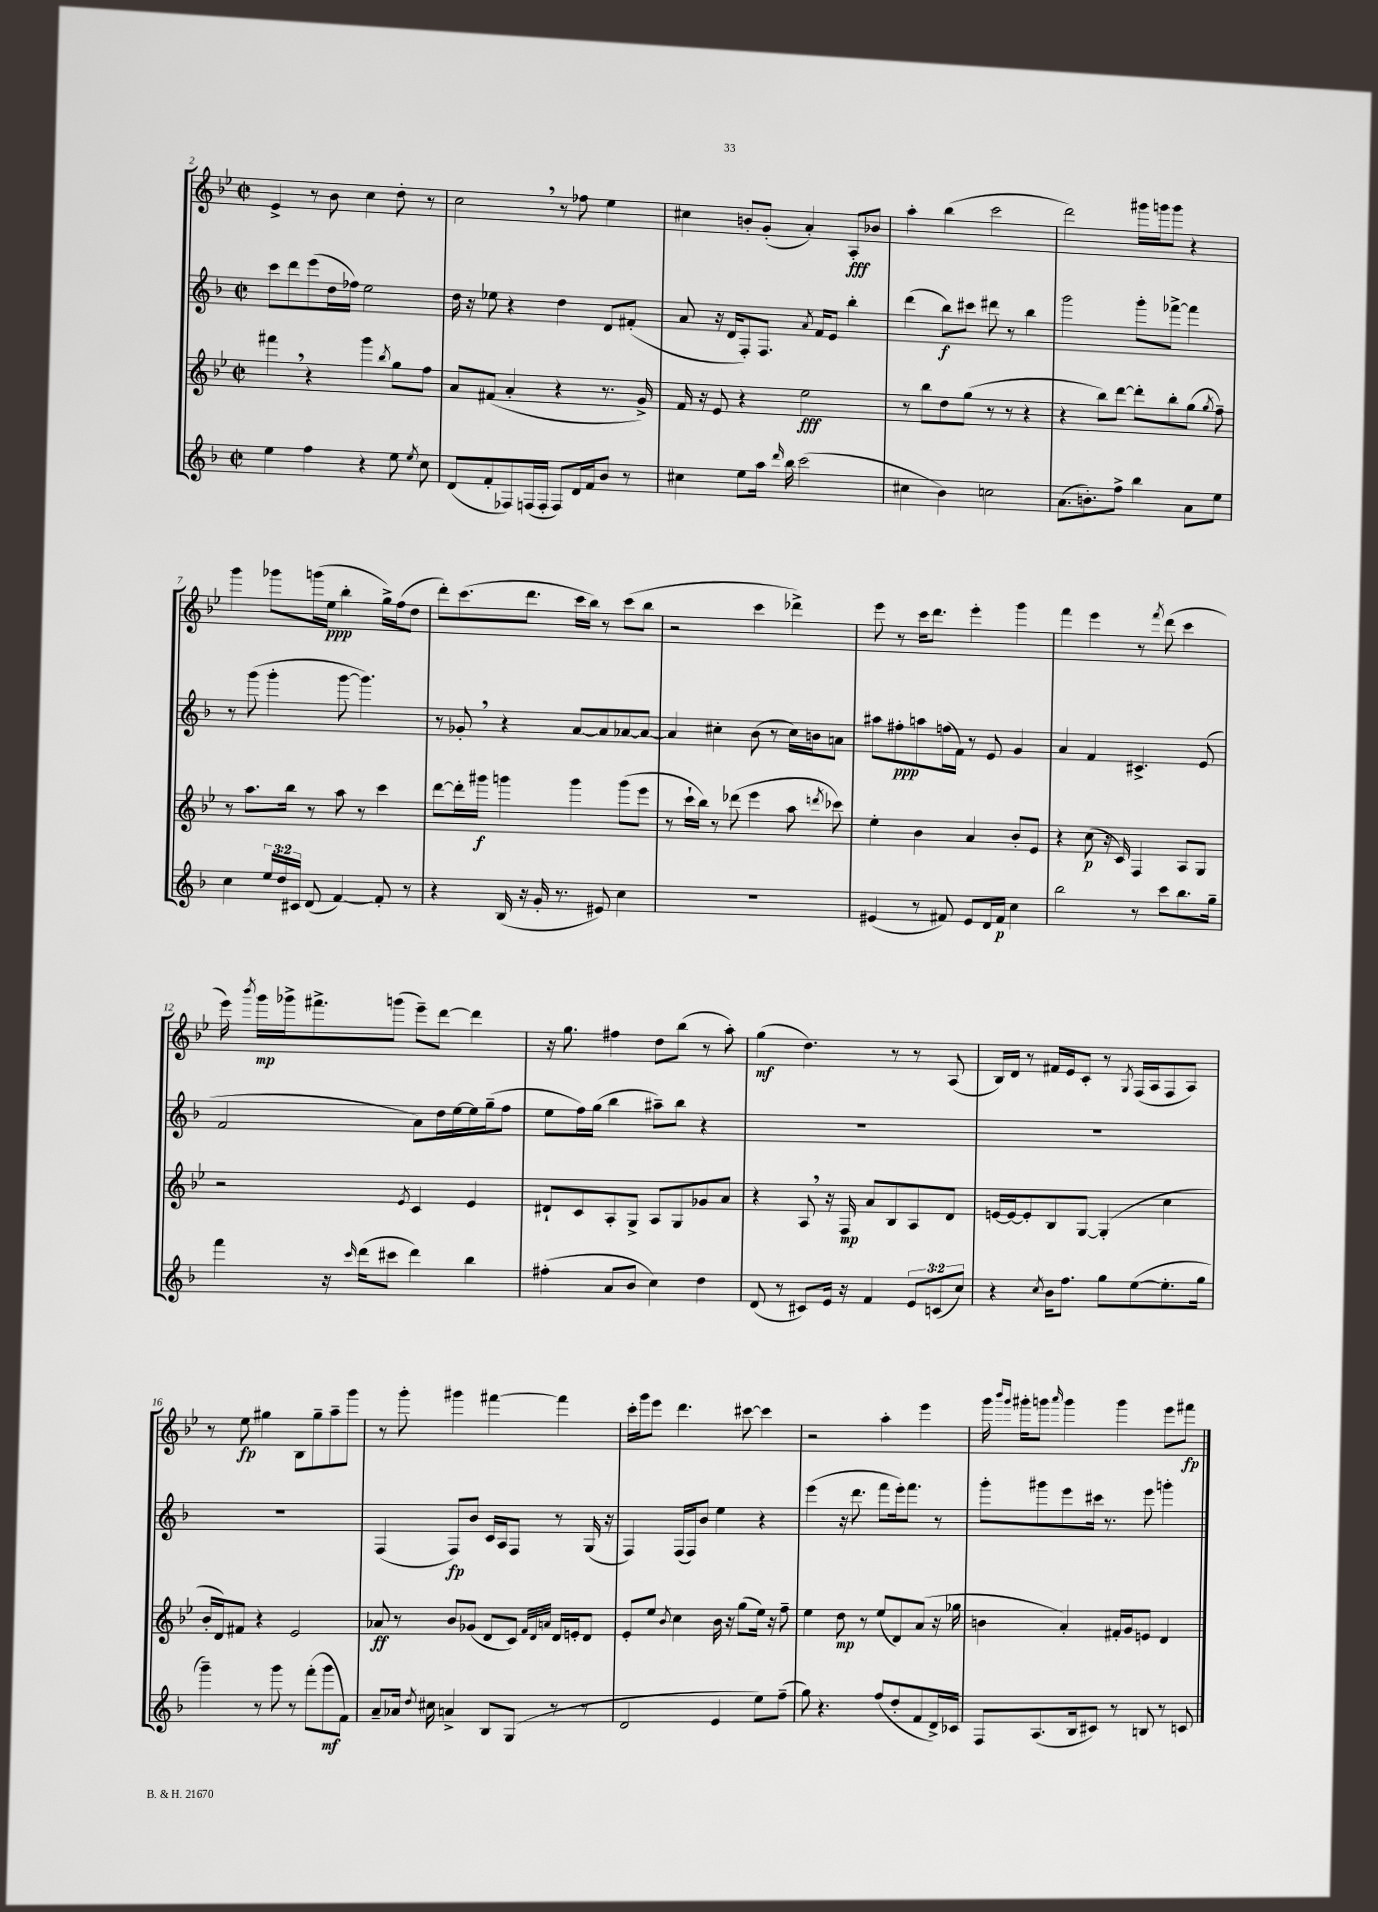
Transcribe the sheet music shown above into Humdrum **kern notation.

**kern	**kern	**kern	**kern
*staff4	*staff3	*staff2	*staff1
*clefG2	*clefG2	*clefG2	*clefG2
*k[b-]	*k[b-e-]	*k[b-]	*k[b-e-]
*M2/2	*M2/2	*M2/2	*M2/2
*met(c|)	*met(c|)	*met(c|)	*met(c|)
4ee	4fff#	8ccc	4e-^
.	.	8ddd	.
4ff	4r	(8eee	8r
.	.	16dd	8b-
.	.	16ff-)	.
4r	4ggg	2ee	4cc
.	8qbb-	.	.
8ee	8gg	.	8dd'
8qee	.	.	.
8cc	8ff	.	8r
=	=	=	=
(8d	8a	16dd	2cc
.	.	16r	.
8f'	(8f#	8ee-	.
8F-)	4a'	4r	.
(16F	.	.	.
16F'	.	.	.
8F)	4r	4dd	8r
16d	.	.	8ff-
16f	.	.	.
8b-	8.r	8d	4ee-
8r	.	(8f#'	.
.	16g^)	.	.
=	=	=	=
4cc#	16f	8a	4cc#
.	16r	.	.
.	8e-	16r	.
.	.	16d	.
8ee	4r	8F')	8b'
16aa	.	8.F	(8g'
16qqddd	.	.	.
16bb-	.	.	.
(2ccc	2ee-	.	4a')
.	.	8qa	.
.	.	16f	.
.	.	8e	.
.	.	4bb-'	8A'
.	.	.	8b-
=	=	=	=
4cc#	8r	(4ddd	4aa'
.	8bb-	.	.
4b-)	8dd	8bb-)	(4bb-
.	(8gg	8ccc#	.
2cc	8r	8ddd#	2ccc
.	8r	8r	.
.	4r	4bb-	.
=	=	=	=
(8.a	4r	2ggg	2ddd)
8.b')	.	.	.
.	8bb-)	.	.
8ff^	[8ddd	.	.
4bb-	8ddd']	8ggg'	16ggg#
.	.	.	16ggg
.	8bb-'	[8fff-^	8ggg
8a	(8gg	4fff-]	4r
.	8qgg	.	.
8ee	8ff~)	.	.
=	=	=	=
4cc	8r	8r	4ggg
.	8.aa	(8ggg	.
24ee	.	4ggg'	8ggg-
24dd	.	.	.
.	16bb-	.	.
24c#	.	.	.
(8d	8r	.	(16ggg
.	.	.	16ee-
[4f)	8aa	[8ggg	4bb-'
.	8r	4.ggg])	.
8f']	4ccc	.	16gg^)
.	.	.	(16ff
8r	.	.	8dd
=	=	=	=
4r	[8ddd	8r	8ddd')
.	16ddd']	8g-'	(8.ccc
.	16ggg#	.	.
(16B-	4ggg	4r	.
16r	.	.	8.ddd
16g'	.	.	.
8.r	.	.	.
.	4ggg	[8a	16ccc
.	.	.	16bb-)
8e#)	.	8a]	8r
4cc	(8ggg	[8a-	(8ccc
.	8eee-	8a-_	8bb-
=	=	=	=
1r	8r	4a-]	2r
.	16ccc`	.	.
.	16bb-)	.	.
.	8r	4cc#'	.
.	(8ddd-	.	.
.	4eee-	(8b-	4ccc
.	.	8r	.
.	8aa	16cc#)	4ddd-^)
.	.	16b	.
.	8qddd	.	.
.	8ccc-)	8a	.
=	=	=	=
(4e#	4ee-'	8aa#	8eee-
.	.	8ff#'	8r
8r	4b-	8aa	16ccc
.	.	.	8.ddd
8f#)	.	(16ff	.
.	.	16f)	.
8e#	4a	8r	4eee-'
16d	.	8e	.
16f#	.	.	.
4cc	8b-'	4g	4ggg
.	8e-	.	.
=	=	=	=
2bb-	4r	4a	4fff
.	(8cc	4f	4eee-
.	16r	.	.
.	16c)	.	.
8r	4F	4.c#^	8r
.	.	.	8qfff
8ccc	.	.	(8ddd
8.bb-	8A	.	4ccc
.	8G	(8e	.
16gg~	.	.	.
=	=	=	=
4fff	2r	2f	16eee-)
.	.	.	8qbbb-
.	.	.	16ggg
.	.	.	16ggg-^
.	.	.	8.fff#^
16r	.	.	.
16qqccc	.	.	.
(16ddd	.	.	.
8ccc#	.	.	(8ggg
.	8qe-	.	.
4ddd)	4c	8a)	8eee-~)
.	.	16dd	[8ddd
.	.	[16ee	.
4bb-	4e-	16ee]	4ddd]
.	.	(16gg~	.
.	.	8ff	.
=	=	=	=
(4ff#'	8d#`	8ee	16r
.	.	.	8.gg
.	8c	16ff)	.
.	.	(16gg	.
8a	8A'	4bb-	4ff#
8b-	8G^	.	.
4cc)	8A	8aa#~)	8dd
.	8G	8bb-	(8bb-
4dd	8g-	4r	8r
.	8a	.	8aa')
=	=	=	=
(8d	4r	1r	(4gg
8r	.	.	.
8c#)	8A	.	4.dd)
16e	16r	.	.
16r	16F	.	.
4f	8a	.	.
.	8B-	.	8r
12e	8A	.	8r
(12c	.	.	.
.	8d	.	(8A
12cc)	.	.	.
=	=	=	=
4r	[16e	1r	16B-)
.	16e_	.	16d
.	8e']	.	8r
8qcc	.	.	.
16b-	8B-	.	16f#
8.ff	.	.	16e-
.	[8G	.	8c'
8gg	(4G']	.	8r
.	.	.	8qG
([8ee	.	.	(16F
.	.	.	16A
8.ee']	4cc	.	8F
.	.	.	8A)
16gg	.	.	.
=	=	=	=
4ggg~)	16b-'	1r	8r
.	16d)	.	.
.	8f#	.	8ee-
8r	4r	.	4gg#
8ggg	.	.	.
8r	2e-	.	8B-
(8fff'	.	.	8gg#~
8ggg	.	.	8aa~
8f)	.	.	8ggg
=	=	=	=
8a~	8a-	(4F	8r
16a-	8r	.	8ggg'
8qdd	.	.	.
16cc#	.	.	.
4a^	8b-	8F)	4ggg#
.	(8g-	8b-	.
8B-	8d	16c	[4fff#
.	.	16A	.
(8G	8c)	8F	.
.	32qqf	.	.
.	32qqd	.	.
.	32qqa	.	.
8r	16d	8r	4fff#]
.	16e'	.	.
8r	8d	(16G	.
.	.	16r	.
=	=	=	=
2d	8e-'	4F)	16ccc'
.	.	.	16ggg
.	8ee-	.	8eee-
.	8qb-	.	.
.	4cc	(16F	4.ddd
.	.	16F)	.
.	.	8b-	.
4e	16b-	4ee	.
.	16r	.	.
.	(8gg	.	[8ccc#
8ee)	16ee-)	4r	4ccc#]
.	16r	.	.
(8ff~	8ff~	.	.
=	=	=	=
8gg)	4ee-	(4eee	2r
4.r	.	.	.
.	8dd	16r	.
.	.	8.ddd	.
.	8r	.	.
(8ff	(8ee-	8fff	4aa'
8dd'	8d)	16eee')	.
.	.	8.fff	.
8f	(8a	.	4eee-
16d^)	16r	8r	.
16c-	16gg-	.	.
=	=	=	=
8F	4b	8ggg'	16ggg
.	.	.	16qqbbb-
.	.	.	16qqggg
.	.	.	16ggg#'
(8.A	.	8ggg#	8ggg
.	.	.	16qqaaa
.	4a')	8eee	4ggg
16B-	.	.	.
8c#)	.	16ccc#	.
.	.	8.r	.
8r	16f#'	.	4ggg
.	16g	.	.
8B	8e	8eee	.
8r	4d	4ggg'	8eee-
8c	.	.	8fff#
==	==	==	==
*-	*-	*-	*-
